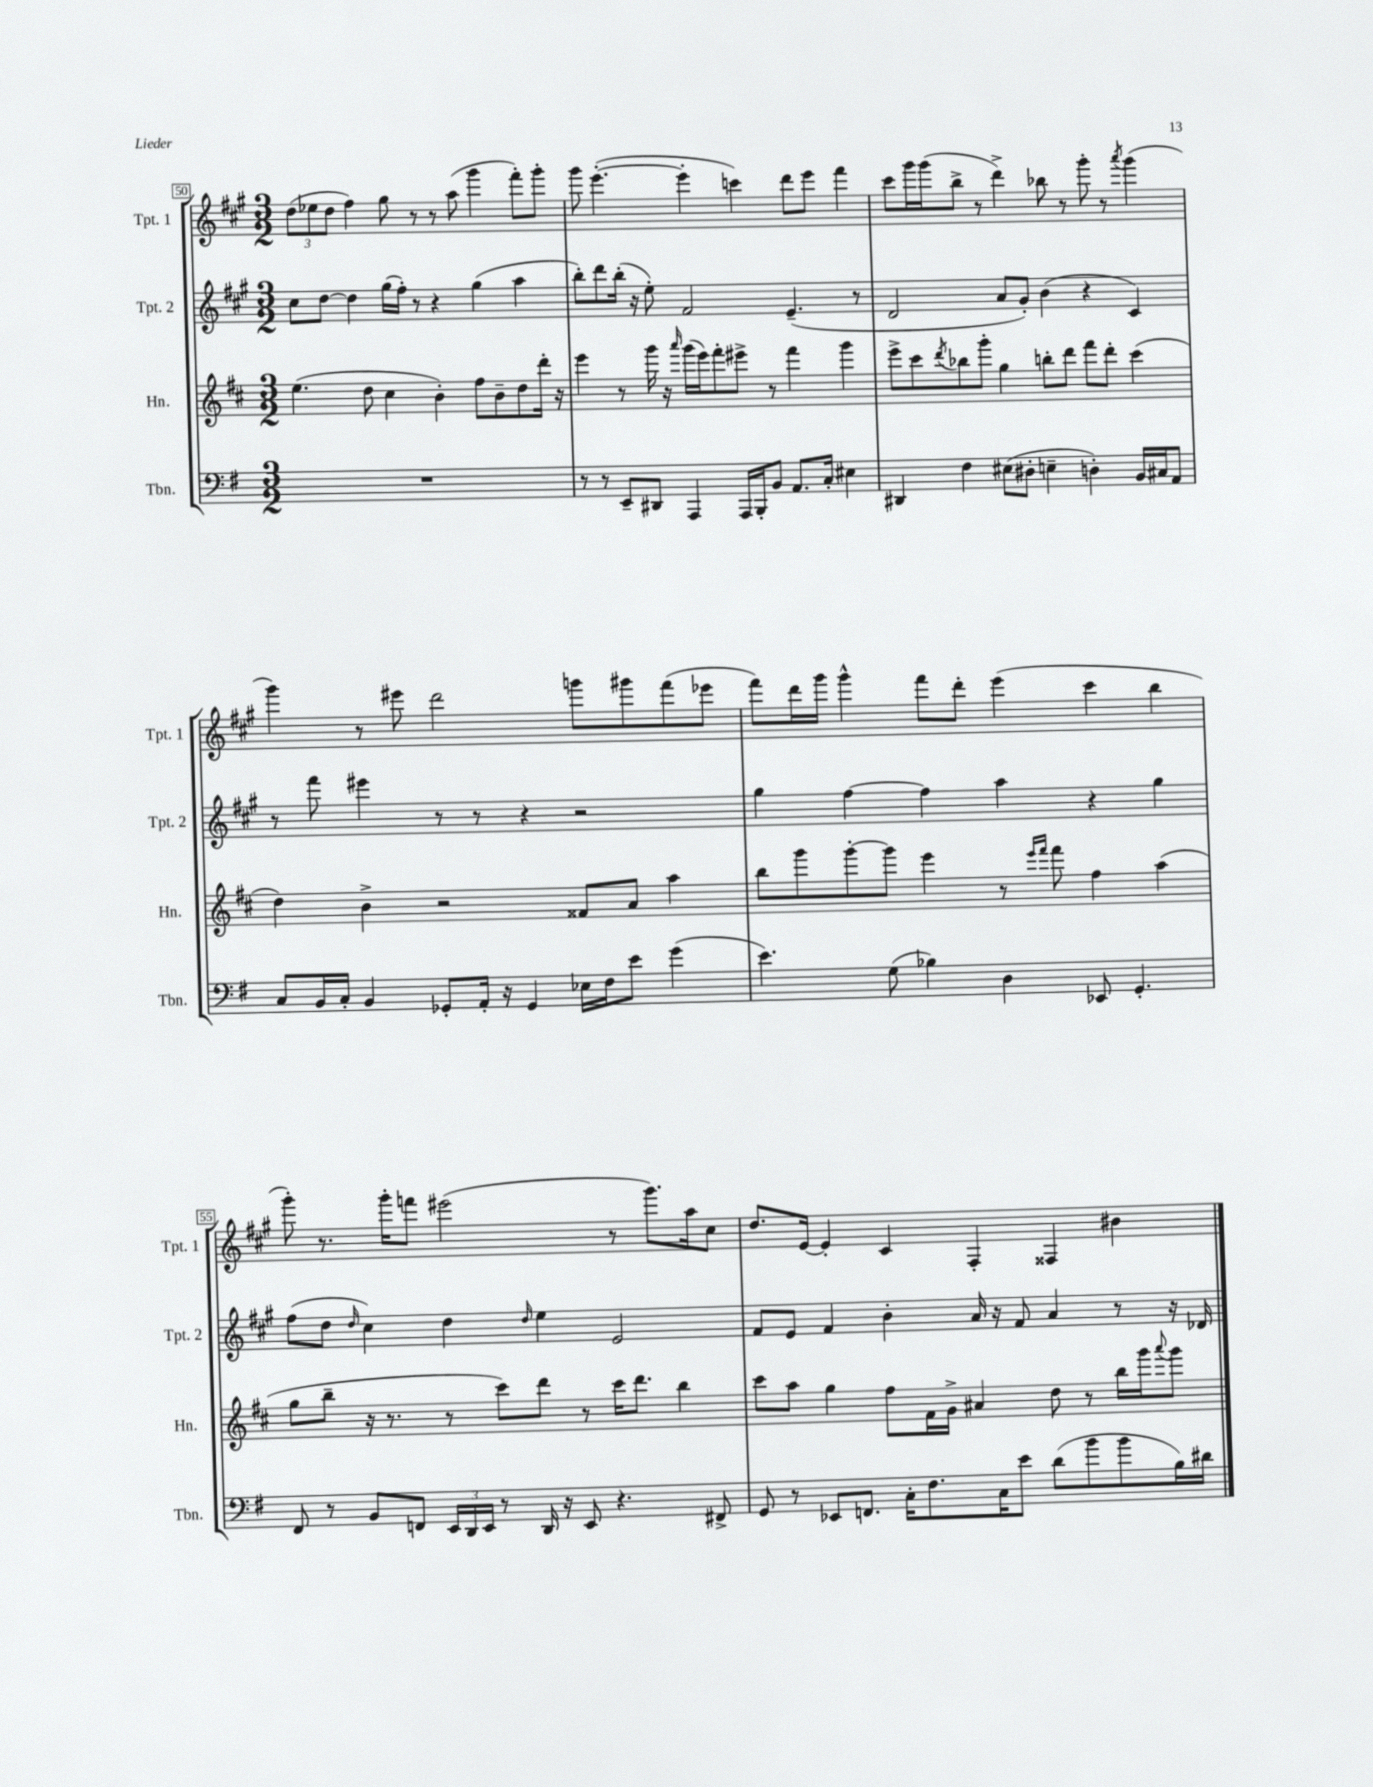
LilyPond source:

<<
\new StaffGroup <<
\new Staff = "s0" \with { instrumentName = "Tpt. 1" shortInstrumentName = "Tpt. 1" } {
    \clef treble \key a \major \numericTimeSignature \time 3/2
    \tuplet 3/2 { d''8( ees''8 d''8 } fis''4) gis''8 r8 r8 a''8( gis'''4 fis'''8-.) gis'''8-. |
    gis'''8 e'''4.~-.( e'''4-. c'''4) d'''8 e'''8 fis'''4 |
    cis'''8 gis'''16 gis'''16( b''8-> r8 d'''4->) bes''8 r8 gis'''8-. r8 \acciaccatura { a'''8 } gis'''4( |
    gis'''4) r8 eis'''8 d'''2 g'''8 gis'''8 fis'''8( ees'''8 |
    fis'''8) d'''16 gis'''16 gis'''4-^ fis'''8 d'''8-. e'''4( cis'''4 b''4 |
    gis'''8-.) r8. gis'''16-. f'''8 eis'''2( r8 gis'''8.) a''16 cis''8 |
    d''8. e'16~ e'4-. cis'4 fis4-. fisis4 bis'4 \bar "|." |
}
\new Staff = "s1" \with { instrumentName = "Tpt. 2" shortInstrumentName = "Tpt. 2" } {
    \clef treble \key a \major \numericTimeSignature \time 3/2
    cis''8 d''8~ d''4 gis''16( fis''16-.) r8 r4 gis''4( a''4 |
    b''8-.) d'''8 b''16-.( r16 e''8-.) fis'2 e'4.--( r8 |
    d'2 a'8 gis'8-.) b'4( r4 cis'4) |
    r8 fis'''8 eis'''4 r8 r8 r4 r2 |
    gis''4 fis''4~ fis''4 a''4 r4 gis''4 |
    fis''8( d''8 \grace { d''16 } cis''4) d''4 \grace { d''16 } e''4 e'2 |
    fis'8 e'8 fis'4 b'4-. a'16 r16 fis'8 a'4 r8 r16 des'16 \bar "|." |
}
\new Staff = "s2" \with { instrumentName = "Hn." shortInstrumentName = "Hn." } {
    \clef treble \key d \major \numericTimeSignature \time 3/2
    e''4.( d''8 cis''4 b'4-.) fis''8 b'8-- d''8 d'''16-. r16 |
    e'''4 r8 g'''16 r16 \grace { a'''16 } g'''16( e'''16) fis'''8-. eis'''8-> r8 fis'''4 g'''4 |
    e'''8-> cis'''8 \acciaccatura { d'''8 } bes''8 g'''8-. g''4 b''8-. d'''8 fis'''8 d'''8-. cis'''4( |
    d''4) b'4-> r2 fisis'8 a'8 a''4 |
    b''8 g'''8 g'''8~-. g'''8 e'''4 r8 \grace { e'''16 fis'''16 } fis'''8 fis''4 a''4( |
    g''8 b''8-- r16 r8. r8 cis'''8) d'''8 r8 cis'''16 d'''8. b''4 |
    cis'''8 a''8 g''4 fis''8 fis'16 g'16-> ais'4 d''8 r8 b''16 g'''16 \appoggiatura { a'''8 } g'''8 \bar "|." |
}
\new Staff = "s3" \with { instrumentName = "Tbn." shortInstrumentName = "Tbn." } {
    \clef bass \key g \major \numericTimeSignature \time 3/2
    R1. |
    r8 r8 e,8-- dis,8 a,,4 a,,16 b,,16-. b,8 a,8. c16-. eis4 |
    dis,4 fis4 eis8( dis8-. e4-- d4-.) b,16 cis16 a,8 |
    c8 b,16 c16-. b,4 ges,8-. a,16-. r16 ges,4 ees16 fis16 e'8 g'4( |
    e'4.) g8( bes4) d4 ees,8 g,4.-. |
    fis,8 r8 b,8 f,8 \tuplet 3/2 { e,16 d,16 e,16 } r8 d,16 r16 e,8 r4. fis,8-> |
    g,8 r8 ees,8 f,8. c16-. fis8. c16 e'8 d'8( b'8 b'8 b16) dis'16 \bar "|." |
}
>>
>>
\layout { \context { \Score currentBarNumber = #50 \override BarNumber.break-visibility = ##(#f #t #t) barNumberVisibility = #(every-nth-bar-number-visible 5) \override BarNumber.stencil = #(make-stencil-boxer 0.1 0.3 ly:text-interface::print) } }
